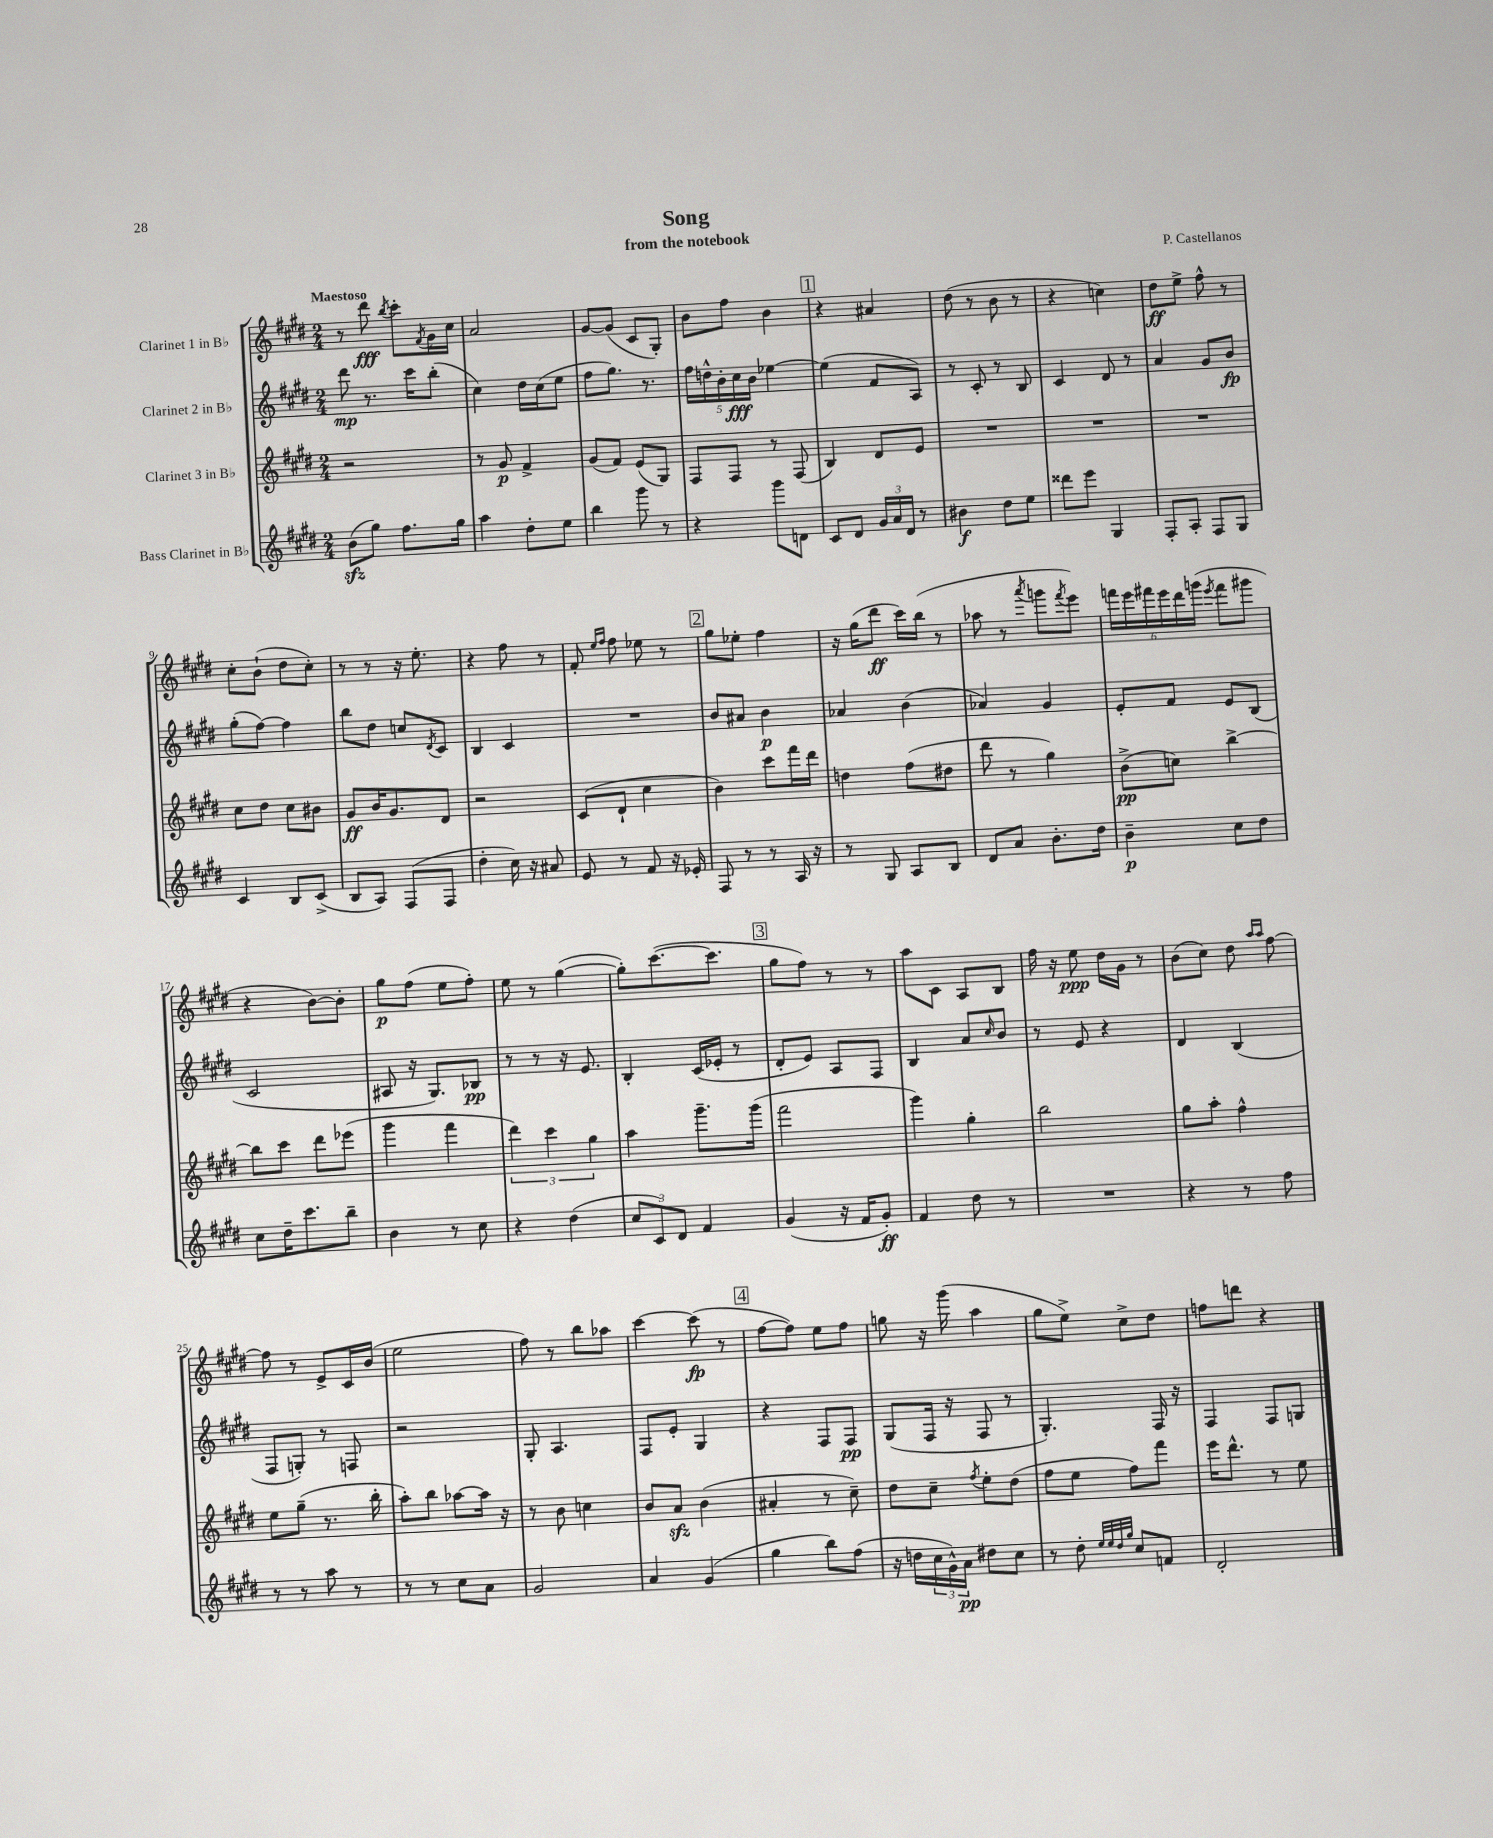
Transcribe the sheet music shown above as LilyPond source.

\header { title = "Song" composer = "P. Castellanos" subtitle = "from the notebook" }
<<
\new StaffGroup <<
\new Staff = "s0" \with { instrumentName = "Clarinet 1 in Bb" } {
    \clef treble \key e \major \numericTimeSignature \time 2/4 \tempo "Maestoso"
    r8 dis'''8\fff \acciaccatura { b''8 } cis'''8-. \acciaccatura { fis'8 } gis'16 cis''16 |
    a'2 |
    gis'8~ gis'8( cis'8 gis8-.) |
    b'8 fis''8 b'4 |
    \mark \markup { \box "1" } r4 ais'4 |
    dis''8( r8 b'8 r8 |
    r4 c''4) |
    dis''8\ff e''8-> fis''8-^ r8 |
    cis''8-. b'8-!( dis''8 cis''8-.) |
    r8 r8 r16 e''8.-. |
    r4 fis''8 r8 |
    fis'8-. \grace { e''16 fis''16 } fis''8 ees''8 r8 |
    \mark \markup { \box "2" } gis''8 ees''8-. fis''4 |
    r16 gis''16( dis'''8\ff cis'''16) b''16( r8 |
    aes''8 r8 \acciaccatura { a'''8 } g'''8 \acciaccatura { fis'''8 } e'''8) |
    \tuplet 6/4 { f'''16 e'''16 fis'''16 e'''16 dis'''16 g'''16( } \acciaccatura { e'''8 } fis'''8 gis'''8 |
    r4 b'8~) b'8-. |
    gis''8\p fis''8( e''8 fis''8-.) |
    e''8 r8 gis''4~( |
    gis''8-.) cis'''8.~( cis'''8. |
    \mark \markup { \box "3" } gis''8 fis''8) r8 r8 |
    a''8 cis'8 a8 b8 |
    fis''16 r16 e''8\ppp dis''16 gis'16 r8 |
    b'8( cis''8) dis''8 \grace { a''16 a''16 } fis''8~ |
    fis''8 r8 e'8-> cis'16 b'16( |
    e''2 |
    fis''8) r8 b''8 aes''8 |
    cis'''4~ cis'''8\fp( r8 |
    \mark \markup { \box "4" } fis''8~ fis''8) e''8 fis''8 |
    g''8 r16 gis'''16( a''4 |
    gis''8 e''8->) cis''8-> dis''8 |
    f''8 d'''8 r4 \bar "|." |
}
\new Staff = "s1" \with { instrumentName = "Clarinet 2 in Bb" } {
    \clef treble \key e \major \numericTimeSignature \time 2/4
    dis'''8\mp r8. cis'''16 b''8-.( |
    cis''4) dis''16 cis''16( e''8 |
    fis''8 gis''8.) r8. |
    \tuplet 5/4 { fis''16 d''16-^ b'16-. cis''16\fff b'16 } ees''4~ |
    \mark \markup { \box "1" } ees''4( fis'8 a8) |
    r8 cis'8-. r8 b8 |
    cis'4 dis'8 r8 |
    a'4 gis'8 b'8\fp |
    gis''8-.( fis''8~) fis''4 |
    b''8 dis''8 c''8 \acciaccatura { dis'8 } cis'8 |
    b4 cis'4 |
    R2 |
    \mark \markup { \box "2" } b'8 ais'8 b'4\p |
    aes'4 b'4( |
    aes'4) gis'4 |
    e'8-. fis'8 e'8 b8( |
    cis'2 |
    ais8 r16 gis8.) bes8\pp |
    r8 r8 r16 e'8. |
    b4-. cis'16( ees'16-. r8 |
    \mark \markup { \box "3" } dis'8-. e'8) a8 fis8 |
    b4 a'8 \grace { cis''16 } b'8 |
    r8 e'8 r4 |
    dis'4 b4( |
    fis8 g8-.) r8 f8 |
    r2 |
    gis8-. a4. |
    fis8 e'8-. gis4 |
    \mark \markup { \box "4" } r4 fis8 fis8\pp |
    gis8( fis16 r16 fis8 r8 |
    gis4.-.) fis16 r16 |
    fis4 fis8 g8 \bar "|." |
}
\new Staff = "s2" \with { instrumentName = "Clarinet 3 in Bb" } {
    \clef treble \key e \major \numericTimeSignature \time 2/4
    r2 |
    r8 gis'8\p fis'4-> |
    gis'8( fis'8) e'8( gis8) |
    fis8 fis8 r8 fis8( |
    \mark \markup { \box "1" } b4) dis'8 e'8 |
    R2 |
    R2 |
    R2 |
    cis''8 dis''8 cis''8 bis'8 |
    gis'8\ff b'16 gis'8. dis'8 |
    r2 |
    cis'8( dis'8-! cis''4 |
    \mark \markup { \box "2" } b'4) cis'''8 fis'''16 dis'''16 |
    d''4 fis''8( dis''8 |
    dis'''8 r8 gis''4) |
    b'8->\pp( c''8) b''4~-> |
    b''8 cis'''8 dis'''8 ees'''8( |
    gis'''4 fis'''4 |
    \tuplet 3/2 { dis'''4) cis'''4 gis''4 } |
    a''4 gis'''8.-- gis'''16( |
    \mark \markup { \box "3" } fis'''2 |
    gis'''4) gis''4-. |
    b''2 |
    gis''8 a''8-. fis''4-^ |
    e''8 gis''8--( r8. b''16-. |
    a''8-.) b''8 aes''8~ aes''16 r16 |
    r8 b'8 c''4 |
    b'8 a'8\sfz b'4( |
    \mark \markup { \box "4" } ais'4-. r8 cis''8--) |
    dis''8 cis''8-- \acciaccatura { fis''8 } e''8-. dis''8( |
    fis''8 e''8 fis''8) fis'''8 |
    e'''16 dis'''8.-^ r8 e''8 \bar "|." |
}
\new Staff = "s3" \with { instrumentName = "Bass Clarinet in Bb" } {
    \clef treble \key e \major \numericTimeSignature \time 2/4
    b'8\sfz( gis''8) fis''8. gis''16 |
    a''4 dis''8-. e''8 |
    b''4 gis'''8 r8 |
    r4 gis'''8 d'8 |
    \mark \markup { \box "1" } cis'8 dis'8 \tuplet 3/2 { gis'16 a'16 dis'16 } r8 |
    bis'4\f dis''8 e''8 |
    disis'''8 e'''8 gis4 |
    fis8-. a8-. fis8 gis8 |
    cis'4 b8 cis'8->( |
    b8 a8) fis8( fis8 |
    dis''4-. cis''16) r16 ais'8 |
    e'8 r8 fis'8 r16 ees'16-. |
    \mark \markup { \box "2" } fis8 r8 r8 a16 r16 |
    r8 gis8 a8 b8 |
    dis'8 a'8 b'8.-. dis''16 |
    b'4--\p cis''8 dis''8 |
    cis''8 dis''16-- cis'''8. b''8-- |
    b'4 r8 cis''8 |
    r4 dis''4( |
    \tuplet 3/2 { cis''8 cis'8) dis'8 } fis'4 |
    \mark \markup { \box "3" } gis'4( r16 fis'16 gis'8-.\ff) |
    fis'4 dis''8 r8 |
    R2 |
    r4 r8 fis''8 |
    r8 r8 a''8 r8 |
    r8 r8 cis''8 a'8 |
    gis'2 |
    a'4 gis'4( |
    \mark \markup { \box "4" } gis''4 b''8) fis''8( |
    r16 d''16 \tuplet 3/2 { cis''16 gis'16-^) a'16\pp } dis''8 cis''8 |
    r8 dis''8-. \grace { e''32 e''32 dis''32 gis''32 } cis''8 f'8 |
    dis'2-. \bar "|." |
}
>>
>>
